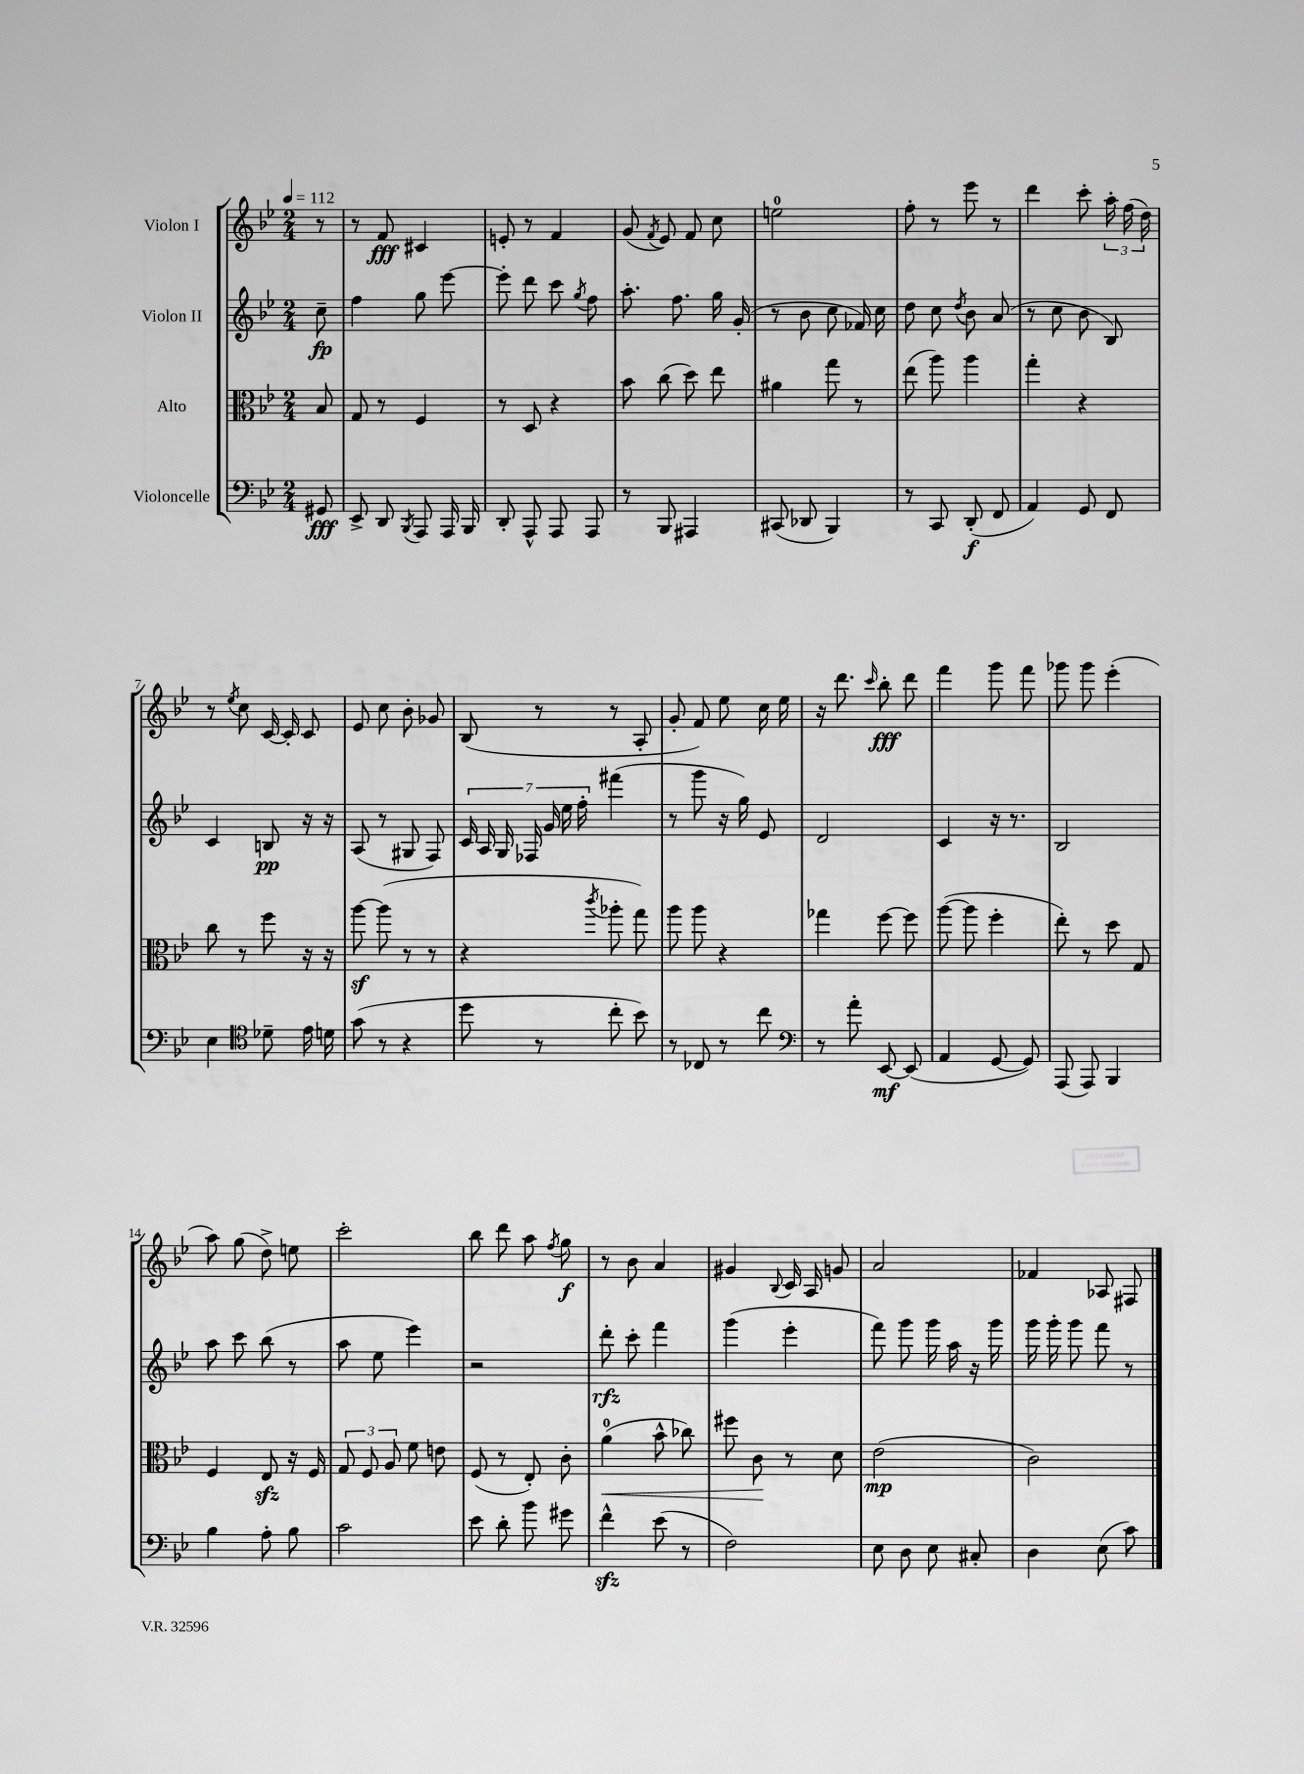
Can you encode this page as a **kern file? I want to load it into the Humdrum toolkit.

**kern	**dynam	**kern	**dynam	**kern	**dynam	**kern	**dynam
*part4	*part4	*part3	*part3	*part2	*part2	*part1	*part1
*staff4	*staff4	*staff3	*staff3	*staff2	*staff2	*staff1	*staff1
*I"Violoncelle	*	*I"Alto	*	*I"Violon II	*	*I"Violon I	*
*clefF4	*	*clefC3	*	*clefG2	*	*clefG2	*
*k[b-e-]	*	*k[b-e-]	*	*k[b-e-]	*	*k[b-e-]	*
*M2/4	*	*M2/4	*	*M2/4	*	*M2/4	*
*MM112	*	*MM112	*	*MM112	*	*MM112	*
=	=	=	=	=	=	=	=
8GG#X/	fff	8B-/	.	8cc~\	fp	8r	.
=1	=1	=1	=1	=1	=1	=1	=1
8EE-^/	.	8G/	.	4ff\	.	8r	.
8DD/	.	8r	.	.	.	8f/	fff
8qBBB-/	.	.	.	.	.	.	.
8AAA/	.	4F/	.	8gg\	.	4c#X/	.
16AAA/	.	.	.	[8eee-\	.	.	.
16BBB-/	.	.	.	.	.	.	.
=2	=2	=2	=2	=2	=2	=2	=2
8DD'/	.	8r	.	8eee-'\]	.	8en'/	.
8AAA^^/	.	8D/	.	8ddd\	.	8r	.
8AAA/	.	4r	.	8ccc\	.	4f/	.
.	.	.	.	8qgg/	.	.	.
8AAA/	.	.	.	8ff\	.	.	.
=3	=3	=3	=3	=3	=3	=3	=3
8r	.	8b-\	.	8.aa'\	.	(8g/	.
.	.	.	.	.	.	8qf/	.
8BBB-/	.	(8cc\	.	.	.	8e-/)	.
.	.	.	.	8.ff\	.	.	.
4AAA#X/	.	8dd\)	.	.	.	8f/	.
.	.	8ee-\	.	16gg\	.	8cc\	.
.	.	.	.	(16g'/	.	.	.
=4	=4	=4	=4	=4	=4	=4	=4
(8CC#X/	.	4a#X\	.	8r	.	2een\	.
8DD-X/	.	.	.	8b-\	.	.	.
4BBB-/)	.	8gg\	.	8cc\	.	.	.
.	.	8r	.	16f-X/)	.	.	.
.	.	.	.	16cc\	.	.	.
=5	=5	=5	=5	=5	=5	=5	=5
8r	.	(8ee-\	.	8dd\	.	8ff'\	.
8CC/	.	8aa\)	.	8cc\	.	8r	.
.	.	.	.	8qdd/	.	.	.
(8DD'/	f	4aa\	.	8b-\	.	8eee-\	.
8FF/	.	.	.	(8a/	.	8r	.
=6	=6	=6	=6	=6	=6	=6	=6
4AA/)	.	4gg'\	.	8r	.	4ddd\	.
.	.	.	.	8cc\	.	.	.
8GG/	.	4r	.	8b-\	.	8ccc'\	.
8FF/	.	.	.	8B-/)	.	24aa'\	.
.	.	.	.	.	.	(24ff\	.
.	.	.	.	.	.	24dd\)	.
!!LO:LB:g=z
=7	=7	=7	=7	=7	=7	=7	=7
4E-\	.	8cc\	.	4c/	.	8r	.
.	.	.	.	.	.	8qee-/	.
.	.	8r	.	.	.	8cc\	.
*clefC4	*	*	*	*	*	*	*
8d-X~\	.	8ff\	.	8Bn/	pp	[16c/	.
.	.	.	.	.	.	16c'/]	.
16e-\	.	16r	.	16r	.	8c/	.
16dn\	.	16r	.	16r	.	.	.
=8	=8	=8	=8	=8	=8	=8	=8
(8g\	.	[8aaz\	.	(8A/	.	8e-/	.
8r	.	(8aa\]	.	8r	.	8cc\	.
4r	.	8r	.	8G#X/	.	8b-'\	.
.	.	8r	.	8F/)	.	8g-X/	.
=9	=9	=9	=9	=9	=9	=9	=9
8dd\	.	4r	.	28c/	.	(8B-/	.
.	.	.	.	28A/	.	.	.
.	.	.	.	28G/	.	.	.
.	.	.	.	28F-X/	.	.	.
8r	.	.	.	.	.	8r	.
.	.	.	.	28g/	.	.	.
.	.	.	.	28ee-\	.	.	.
.	.	.	.	28ff'\	.	.	.
.	.	8qccc/	.	.	.	.	.
8cc'\	.	8aa-X'\	.	(4fff#X\	.	8r	.
8b-\)	.	8gg\)	.	.	.	8A'/	.
=10	=10	=10	=10	=10	=10	=10	=10
8r	.	8aa\	.	8r	.	8g'/	.
8C-X/	.	8aa\	.	8ggg\	.	8f/)	.
8r	.	4r	.	16r	.	8ee-\	.
.	.	.	.	16gg\)	.	.	.
8cc\	.	.	.	8e-/	.	16cc\	.
.	.	.	.	.	.	16ee-\	.
=11	=11	=11	=11	=11	=11	=11	=11
*clefF4	*	*	*	*	*	*	*
8r	.	4gg-X\	.	2d/	.	16r	.
.	.	.	.	.	.	8.ddd\	.
8a'\	.	.	.	.	.	.	.
.	.	.	.	.	.	16qqccc/	.
[8EE-/	mf	[8ff\	.	.	.	8bb-'\	fff
(8EE-/]	.	8ff\]	.	.	.	8ddd\	.
=12	=12	=12	=12	=12	=12	=12	=12
4AA/	.	([8aa\	.	4c/	.	4fff\	.
.	.	8aa\]	.	.	.	.	.
[8GG/	.	4ff'\	.	16r	.	8ggg\	.
.	.	.	.	8.r	.	.	.
8GG/])	.	.	.	.	.	8fff\	.
=13	=13	=13	=13	=13	=13	=13	=13
(8AAA/	.	8ee-'\)	.	2B-/	.	8ggg-X\	.
8AAA/)	.	8r	.	.	.	8ggg-\	.
4BBB-/	.	8dd\	.	.	.	(4eee-'\	.
.	.	8G/	.	.	.	.	.
!!LO:LB:g=z
=14	=14	=14	=14	=14	=14	=14	=14
4B-\	.	4F/	.	8aa\	.	8aa\)	.
.	.	.	.	8ccc\	.	(8gg\	.
8A'\	.	8E-zz/	.	(8bb-\	.	8dd^\)	.
8B-\	.	16r	.	8r	.	8een\	.
.	.	16F/	.	.	.	.	.
=15	=15	=15	=15	=15	=15	=15	=15
2c\	.	12G/	.	8aa\	.	2ccc'\	.
.	.	12F/	.	.	.	.	.
.	.	.	.	8ee-\	.	.	.
.	.	12A/	.	.	.	.	.
.	.	8f\	.	4eee-\)	.	.	.
.	.	8en\	.	.	.	.	.
=16	=16	=16	=16	=16	=16	=16	=16
8e-\	.	(8F/	.	2r	.	8bb-\	.
8d'\	.	8r	.	.	.	8ddd\	.
8b-\	.	8E-'/)	.	.	.	8aa\	.
.	.	.	.	.	.	8qff/	.
8g#X\	.	8c'\	.	.	.	8gg\	f
=17	=17	=17	=17	=17	=17	=17	=17
!	!	!	!LO:HP:b	!	!	!	!
4fzz^^\	.	(4a\	<	8ddd'\	rfz	8r	.
.	.	.	.	8ccc'\	.	8b-\	.
(8e-\	.	8b-^^\	.	4fff\	.	4a/	.
8r	.	8cc-X\)	.	.	.	.	.
=18	=18	=18	=18	=18	=18	=18	=18
2F\)	.	8ff#X\	.	(4ggg\	.	4g#X/	.
.	.	8c\	.	.	.	.	.
.	.	.	.	.	.	8qqB-/	.
.	.	8r	[	4eee-'\	.	16c/	.
.	.	.	.	.	.	16A/	.
.	.	8d\	.	.	.	8gn/	.
=19	=19	=19	=19	=19	=19	=19	=19
8E-\	.	(2e-\	mp	8fff\)	.	2a/	.
8D\	.	.	.	8ggg\	.	.	.
8E-\	.	.	.	16ggg\	.	.	.
.	.	.	.	16aa\	.	.	.
8C#X'/	.	.	.	16r	.	.	.
.	.	.	.	16ggg\	.	.	.
=20	=20	=20	=20	=20	=20	=20	=20
4D\	.	2c\)	.	16ggg\	.	4f-X/	.
.	.	.	.	16ggg'\	.	.	.
.	.	.	.	8ggg\	.	.	.
(8E-\	.	.	.	8fff\	.	8A-X/	.
8c\)	.	.	.	8r	.	8F#X/	.
==	==	==	==	==	==	==	==
*-	*-	*-	*-	*-	*-	*-	*-
